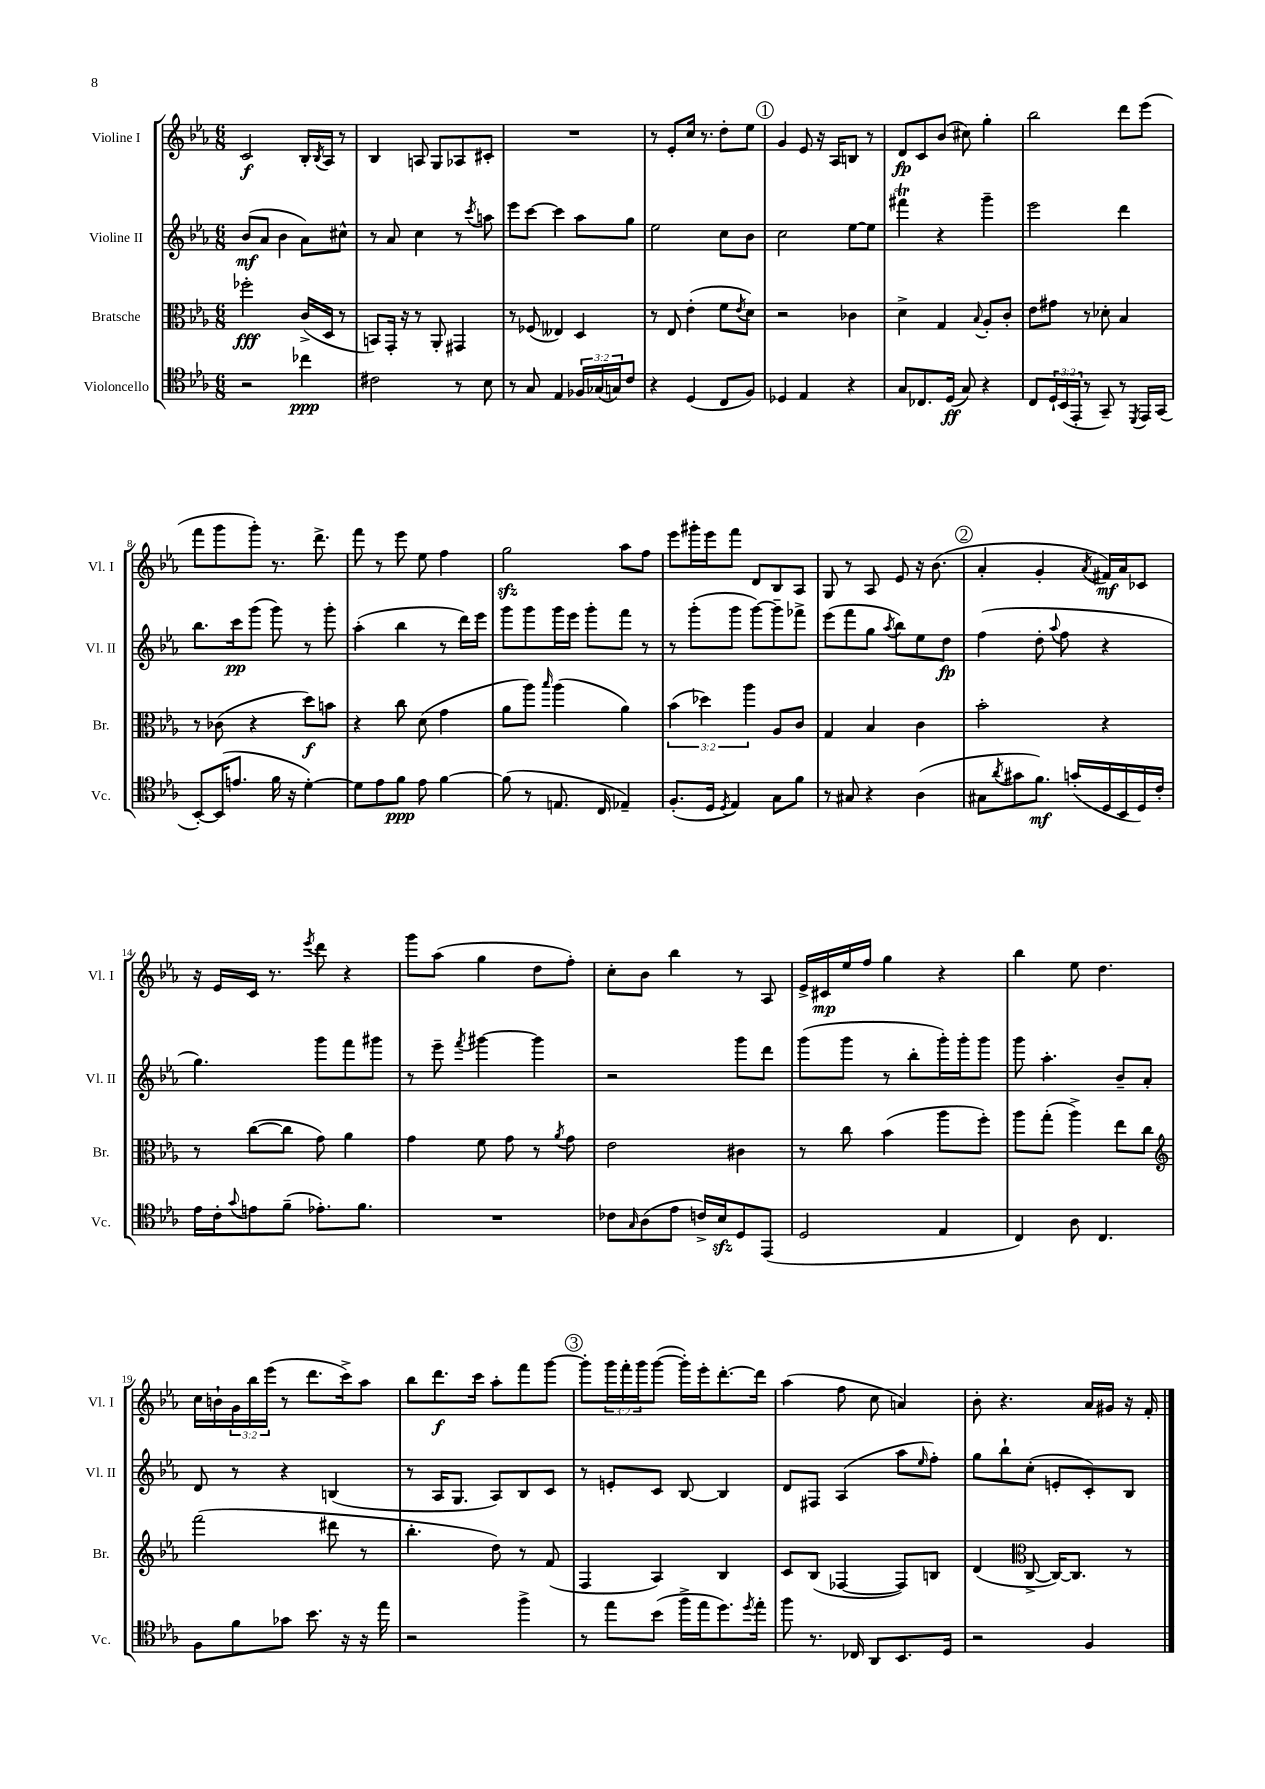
<<
\new StaffGroup <<
\new Staff = "s0" \with { instrumentName = "Violine I" shortInstrumentName = "Vl. I" } {
    \clef treble \key ees \major \numericTimeSignature \time 6/8 \override Staff.TupletNumber.text = #tuplet-number::calc-fraction-text
    c'2\f bes16-. \acciaccatura { bes8 } aes16 r8 |
    bes4 a8 g8 aes8 cis'8-. |
    R2. |
    r8 ees'8-. c''16 r8. d''8-. ees''8 |
    \mark \markup { \circle "1" } g'4 ees'8 r16 aes16 b8 r8 |
    d'8\fp c'8 bes'8( cis''8) g''4-. |
    bes''2 d'''8 ees'''8( |
    f'''8 g'''8 g'''8-.) r8. d'''8.-> |
    f'''8 r8 ees'''8 ees''8 f''4 |
    g''2\sfz aes''8 f''8 |
    ees'''8 gis'''16-. ees'''16 f'''8 d'8 bes8 aes8 |
    g8 r8 aes8 ees'8 r16 bes'8.( |
    \mark \markup { \circle "2" } aes'4-. g'4-. \acciaccatura { aes'8 } fis'16\mf) aes'16 ces'8 |
    r16 ees'16 c'16 r8. \acciaccatura { ees'''8 } d'''8 r4 |
    g'''8 aes''8( g''4 d''8 f''8-.) |
    c''8-. bes'8 bes''4 r8 aes8 |
    ees'16-> cis'16\mp ees''16 f''16 g''4 r4 |
    bes''4 ees''8 d''4. |
    c''16 b'16-! \tuplet 3/2 { g'16 bes''16 ees'''16( } r8 d'''8. c'''16->) aes''8 |
    bes''8 d'''8.\f c'''16 aes''8-. f'''8 g'''8~ |
    \mark \markup { \circle "3" } g'''8-. \tuplet 3/2 { g'''16 f'''16-. g'''16 } g'''8~( g'''16-.) ees'''16-. d'''8.~-. d'''16 |
    aes''4( f''8 c''8 a'4) |
    bes'8-. r4. aes'16 gis'16 r16 f'16-. \bar "|." |
}
\new Staff = "s1" \with { instrumentName = "Violine II" shortInstrumentName = "Vl. II" } {
    \clef treble \key ees \major \numericTimeSignature \time 6/8
    bes'8\mf( aes'8 bes'4 aes'8) cis''8-^ |
    r8 aes'8 c''4 r8 \acciaccatura { c'''8 } a''8 |
    ees'''8 c'''8~ c'''4 aes''8 g''8 |
    ees''2 c''8 bes'8 |
    \mark \markup { \circle "1" } c''2 ees''8~ ees''8 |
    fis'''4\trill r4 g'''4-- |
    ees'''2 d'''4 |
    bes''8. c'''16\pp g'''8( g'''8) r8 g'''8-. |
    aes''4-.( bes''4 r8 d'''16) ees'''16 |
    g'''8 g'''8 g'''16 ees'''16 g'''8-. f'''8 r8 |
    r8 g'''8-.( g'''8 g'''8~) g'''8-- fes'''8-> |
    ees'''8( f'''8 g''8 \acciaccatura { aes''8 } bes''8) ees''8 d''8\fp |
    \mark \markup { \circle "2" } f''4( d''8-. \appoggiatura { aes''8 } f''8 r4 |
    g''4.) g'''8 f'''8 gis'''8 |
    r8 ees'''8-- \acciaccatura { f'''8 } gis'''4~ gis'''4 |
    r2 g'''8 d'''8 |
    g'''8( g'''8 r8 bes''8-. g'''16-.) g'''16-. g'''8 |
    g'''8 aes''4.-. bes'8-- aes'8-. |
    d'8 r8 r4 b4( |
    r8 aes16 g8. aes8) bes8 c'8 |
    \mark \markup { \circle "3" } r8 e'8-. c'8 bes8~ bes4 |
    d'8 fis8 aes4( aes''8 \grace { ees''16 } f''8-.) |
    g''8 bes''8-! c''8-.( e'8-. c'8-.) bes8 \bar "|." |
}
\new Staff = "s2" \with { instrumentName = "Bratsche" shortInstrumentName = "Br." } {
    \clef alto \key ees \major \numericTimeSignature \time 6/8 \override Staff.TupletNumber.text = #tuplet-number::calc-fraction-text
    fes''2-.\fff c'16->( d16 r8 |
    b,8) g,16-. r16 r8 aes,8-. gis,4 |
    r8 fes8( eeses4) d4 |
    r8 ees8 ees'4-.( f'8 \acciaccatura { ees'8 } d'8) |
    \mark \markup { \circle "1" } r2 ces'4 |
    d'4-> g4 \appoggiatura { bes8 } aes8-. c'8-. |
    ees'8 gis'8 r8 des'8-. bes4 |
    r8 ces'8( r4 d''8\f) b'8 |
    r4 c''8 d'8( g'4 |
    aes'8 aes''8) \grace { bes''16 } aes''4( aes'4) |
    \tuplet 3/2 { bes'4( des''4) aes''4 } aes8 c'8 |
    g4 bes4 c'4 |
    \mark \markup { \circle "2" } bes'2-. r4 |
    r8 c''8~( c''8 g'8) aes'4 |
    g'4 f'8 g'8 r8 \acciaccatura { aes'8 } g'8 |
    ees'2 cis'4 |
    r8 c''8 bes'4( aes''8 f''8-.) |
    aes''8 g''8-.( aes''4->) ees''8 c''8 |
    \clef treble f'''2( dis'''8 r8 |
    bes''4.-. d''8) r8 f'8( |
    \mark \markup { \circle "3" } f4 aes4) bes4 |
    c'8 bes8( fes4~ fes8) b8 |
    d'4( \clef alto c8~-> c16~) c8. r8 \bar "|." |
}
\new Staff = "s3" \with { instrumentName = "Violoncello" shortInstrumentName = "Vc." } {
    \clef tenor \key ees \major \numericTimeSignature \time 6/8 \override Staff.TupletNumber.text = #tuplet-number::calc-fraction-text
    r2 ces''4\ppp |
    cis'2 r8 bes8 |
    r8 g8 ees4 \tuplet 3/2 { fes16 ges16( g16) } c'8 |
    r4 d4( c8 f8) |
    \mark \markup { \circle "1" } des4 ees4 r4 |
    g8 ces8. d16\ff( g8) r4 |
    c8 \tuplet 3/2 { d16-! bes,16( ees,16-. } r8 g,8--) r8 \acciaccatura { d,8 } ees,16 g,16( |
    bes,8~-.) bes,16( e'8. f'16 r16 d'4~-.) |
    d'8 ees'8 f'8\ppp ees'8 f'4~ |
    f'8( r8 e8. c16 ees4--) |
    f8.-.( d16 \acciaccatura { d8 } ees4) g8 f'8 |
    r8 gis8 r4 aes4( |
    \mark \markup { \circle "2" } gis8 \acciaccatura { aes'8 } gis'8 f'8.\mf) g'16-.( d16 bes,16 d16) c'16-. |
    ees'16 c'16-. \appoggiatura { g'8 } e'8 f'8--( ees'8.-.) f'8. |
    R2. |
    ces'8 \grace { g16 } aes8( ees'8 c'16->) bes16\sfz d8 ees,8( |
    d2 ees4 |
    c4) aes8 c4. |
    f8 f'8 ges'8 bes'8. r16 r16 ees''16 |
    r2 f''4-> |
    \mark \markup { \circle "3" } r8 ees''8 bes'8( f''16-> ees''16 d''8.) \acciaccatura { d''8 } ees''16-. |
    f''8 r8. ces16 aes,8 bes,8. d16 |
    r2 f4 \bar "|." |
}
>>
>>
